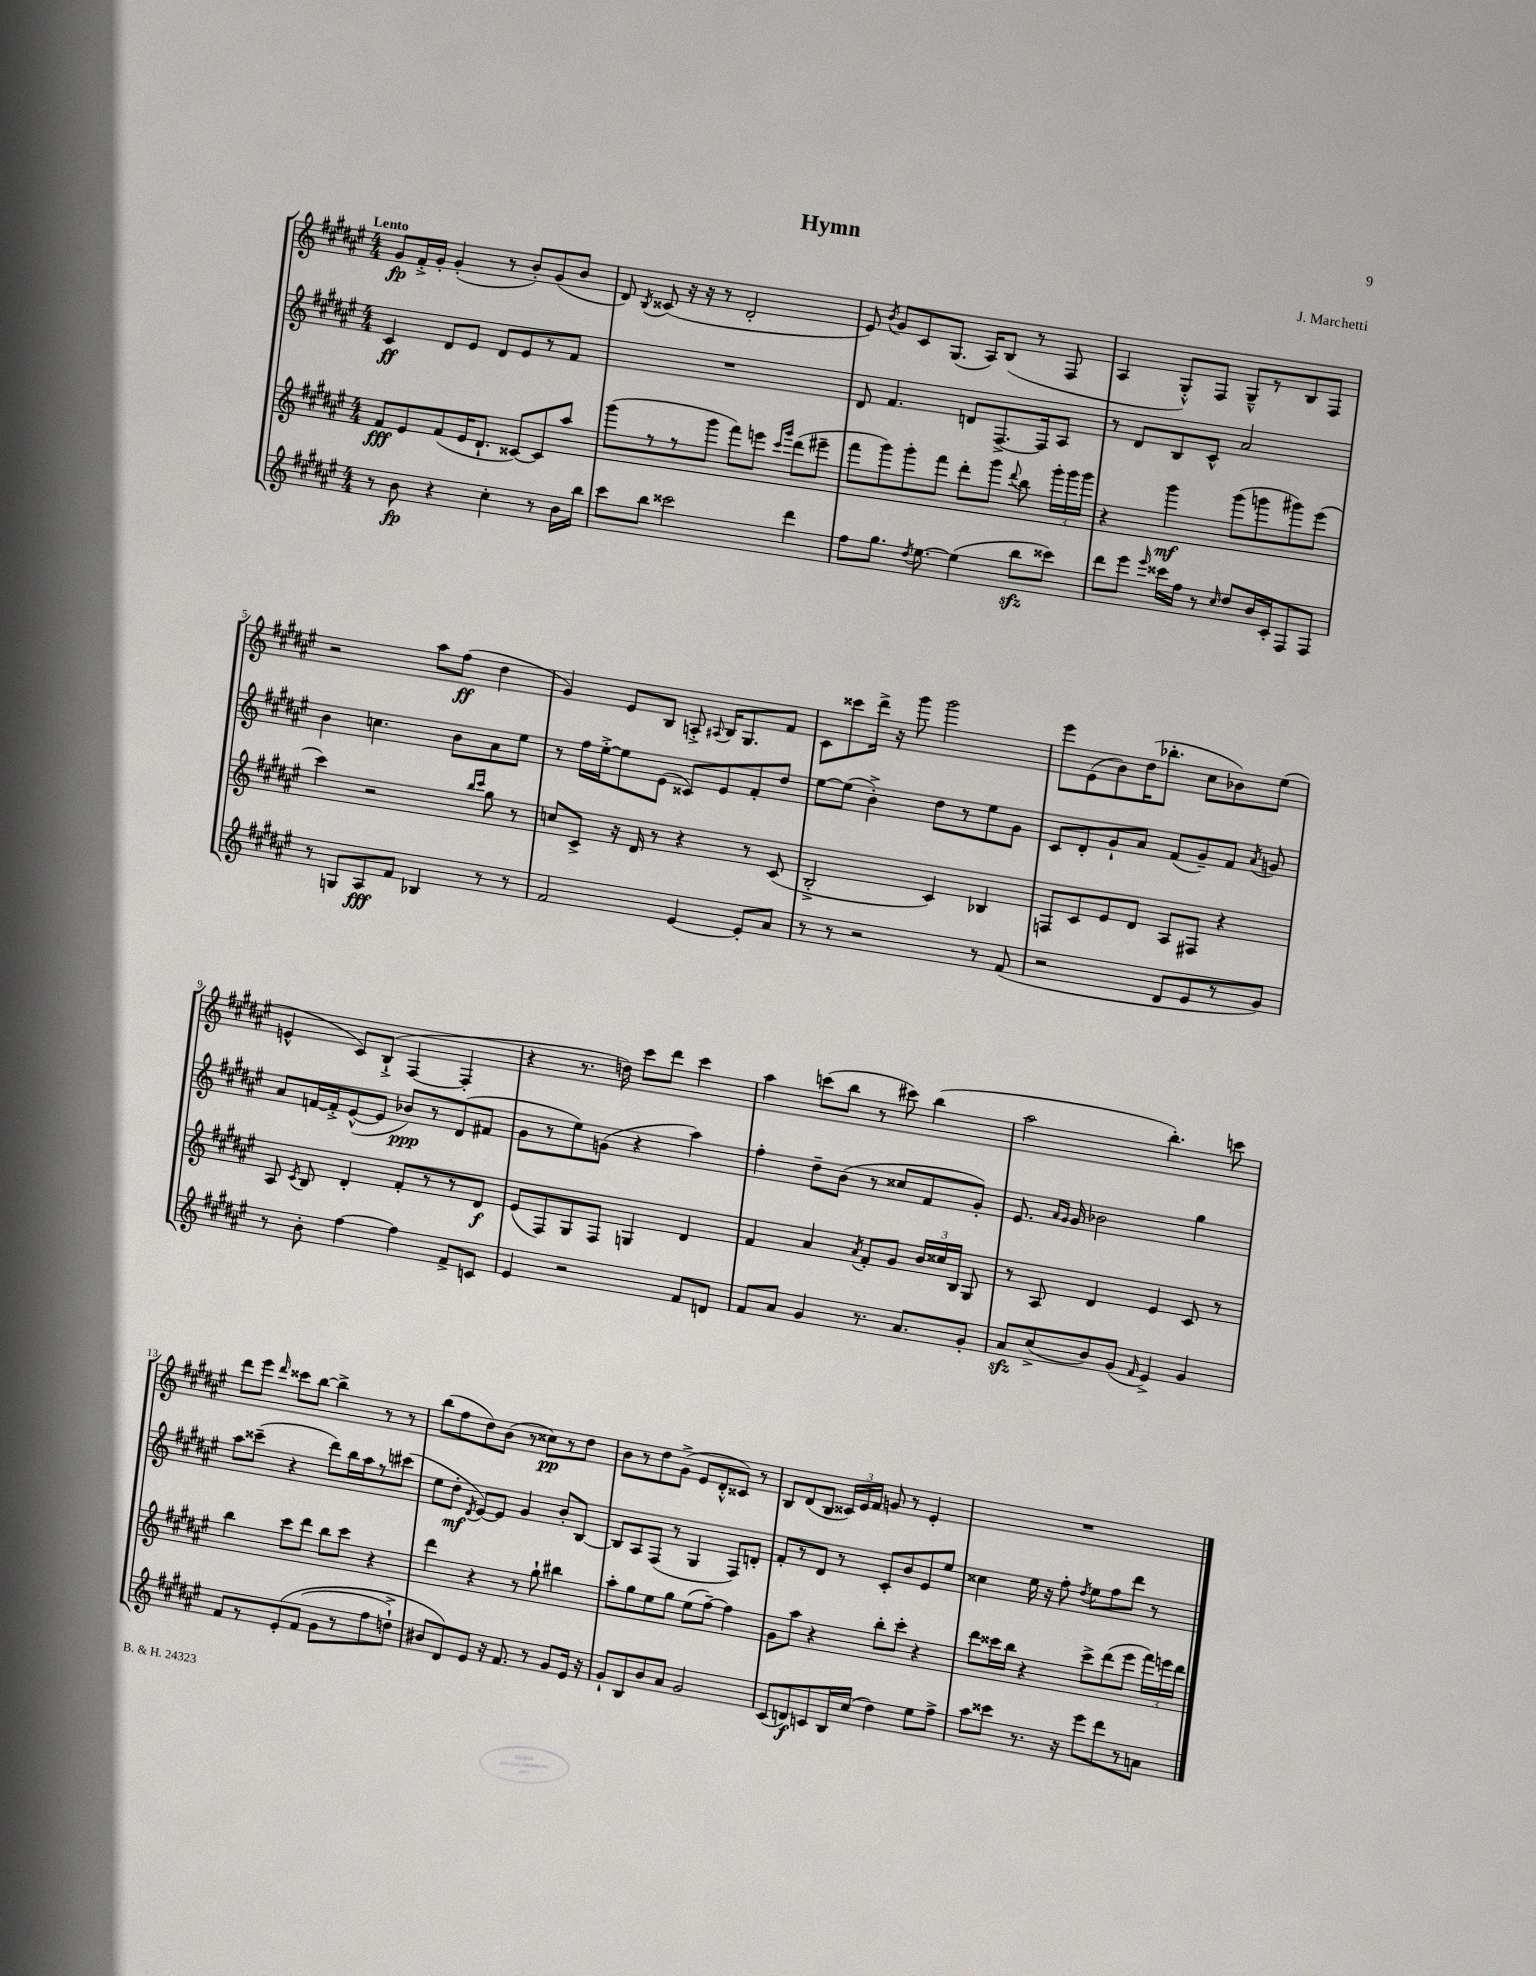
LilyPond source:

\header { title = "Hymn" composer = "J. Marchetti" }
<<
\new StaffGroup <<
\new Staff = "s0" {
    \clef treble \key fis \major \numericTimeSignature \time 4/4 \tempo "Lento"
    \autoBeamOff gis'8[\fp fis'16-.-> gis'16]-. gis'4-.( r8 b'8[-.) gis'8( b'8] |
    dis'8) \acciaccatura { b8 } cisis'8( r16 r16 r8 dis'2-. |
    eis'8) \acciaccatura { b'8 } gis'8[ cis'8 gis8.]( ais16[) b8]( r8 fis8 |
    ais4 gis8[-.-^) fis8] gis8[---^ r8 b8 fis8] |
    r2 ais''8[ fis''8]\ff( dis''4 |
    gis'4) eis'8[ b8] a8-.-> \appoggiatura { ais8 } b16[ gis8. fis'8] |
    cis'8[ cisis'''8 dis'''16]-> r16 gis'''8 gis'''2 |
    eis'''8[ eis'8( b'8) dis''16( bes''8.]-. cis''8[ bes'8) eis''8]( |
    e'4-^ cis'8[) b8]-!->( fis4~ fis4-. |
    r4 r8. d''16) cis'''8[ dis'''8] cis'''4 |
    ais''4 c'''8[( b''8] r8 cis'''8) b''4( |
    ais''2 b''4.-.) c'''8 |
    dis'''8[ eis'''8] \grace { dis'''16 } cisis'''8[ b''8]~ b''4-> r8 r8 |
    b''8[( fis''8 dis''8) b'8]( r8 cisis''8[\pp) r8 dis''8] |
    b'8[ r8 dis''8 gis'8]->( eis'8[ dis'8-.-^ cisis'8]) r8 |
    b8[ dis'8( b8] \tuplet 3/2 { cisis'16[) eis'16 fis'16] } g'8 r8 eis'4-. |
    R1 \bar "|." |
}
\new Staff = "s1" {
    \clef treble \key fis \major \numericTimeSignature \time 4/4
    \autoBeamOff cis'4\ff dis'8[ eis'8] dis'8[ eis'8 r8 fis'8] |
    R1 |
    dis'8 fis'4. d'8[ fis8.~-> fis16 ais8] |
    r8 dis'8[ b8 cis'8]-^ ais'2 |
    b'4 c''4. b'8[ ais'8 eis''8] |
    r8 fis''16[ eis''16~-.-> eis''8 eis'8]( cisis'8[) eis'8 fis'8-. dis''8] |
    eis''8[~ eis''8]( b'4-.->) dis''8[ r8 eis''8 gis'8] |
    cis'8[ dis'8-. gis'8-! ais'8] fis'8[( gis'8--) fis'8] \acciaccatura { ais'8 } g'8 |
    ais'8[ f'16~ f'16-.-> eis'8~-^( eis'8] bes'8[\ppp) r8 dis'8( fis'8] |
    gis'8[ r8 eis''8) g'8]( r4 ais''4) |
    fis''4-. dis''8[-- b'8]( r8 cisis''8[ fis'8 gis'8]-.) |
    eis'8. \grace { ais'16[ gis'16] } gis'16 bes'2 gis''4 |
    ais''8[ cisis'''8]--( r4 dis'''8[) b''16 ais''16 r8 cis'''8]( |
    eis''8[ dis''8]-.\mf \acciaccatura { dis'8 } eis'8[~) eis'8] gis'4 b'8[-. b8]~ |
    b8[ ais8 fis8]( r8 gis4 fis8[) d'8]-. |
    fis'8[-. r8 dis'8] r8 cis'8[-. b'8 eis'8 eis''8] |
    cisis''4 eis''16 r16 fis''8-. \acciaccatura { dis''8 } eis''8[ fis''8 dis'''8] r8 \bar "|." |
}
\new Staff = "s2" {
    \clef treble \key fis \major \numericTimeSignature \time 4/4
    \autoBeamOff fis'8[\fff eis'8 fis'8( eis'16 dis'8.]-! cisis'8[~) cisis'8 ais''8] |
    gis'''8[( r8 r8 gis'''8] fis'''8[) e'''8] \grace { cis'''16[ gis'''16] } dis'''8[( eis'''8]-- |
    fis'''8[ gis'''8) gis'''8-. fis'''8] dis'''8[-. gis'''8] \appoggiatura { dis'''8 } b''8 \tuplet 3/2 { gis'''16[-. gis'''16 gis'''16] } |
    r4 gis'''4\mf gis'''8[( g'''8 gis'''8) eis'''8]( |
    cis'''4) r2 \grace { b''16[ cis'''16] } gis''8 r8 |
    c''8[ cis'8]-> r16 dis'16 r8 r4 r8 cis'8( |
    b2-.-> cis'4) bes4 |
    f8[ cis'8 eis'8 dis'8] ais8[ fis8] r4 |
    ais8 \acciaccatura { cis'8 } b8 dis'4-. fis'8[-. r8 r8 dis'8]\f |
    eis'8[( fis8) gis8 fis8] g4 dis'4 |
    fis'4 ais'4 \acciaccatura { ais'8 } fis'8[-. gis'8] \tuplet 3/2 { b'16[ cisis''16 b16] } gis8 |
    r8 ais8 dis'4 eis'4 cis'8 r8 |
    b''4 cis'''8[ dis'''8] b''8[ cis'''8] r4 |
    dis'''4 r4 r8 gis''8-! bis''4 |
    ais''8[-. gis''8 eis''8 gis''8] eis''8[( fis''8]~--) fis''4 |
    gis'8[ ais''8] r4 b''8[-. cis'''8]-. r4 |
    dis'''8[ cisis'''16 b''16] r4 cisis'''8[-> dis'''8( eis'''8] \tuplet 3/2 { fis'''16[) e'''16 dis'''16] } \bar "|." |
}
\new Staff = "s3" {
    \clef treble \key fis \major \numericTimeSignature \time 4/4
    \autoBeamOff r8 b'8\fp r4 cis''4-. r8 b'16[ b''16] |
    cis'''8[ b''8] cisis'''2 dis'''4 |
    fis''8[ gis''8.] \acciaccatura { dis''8 } eis''8.~ eis''4( b''8[\sfz cisis'''8]) |
    dis'''8[ eis'''8] \grace { eis'''16 } cisis'''16[ fis''16] r8 \grace { cis''16 } dis''8[ b'16 cis'16-. fis8 fis8] |
    r8 g8[ ais8\fff fis'8] bes4 r8 r8 |
    fis'2 eis'4~ eis'8[-. ais'8] |
    r8 r8 r2 r8 fis'8( |
    r2 dis'8[ eis'8 r8 gis'8]) |
    r8 b'8-. fis''4~ fis''4 fis'8[-> c'8] |
    eis'4 r2 fis'8[ d'8] |
    fis'8[ ais'8] gis'4 r8. ais'8.[ gis'8]-. |
    ais'8[\sfz cis''8->( b'8) gis'8]( \grace { fis'16 } eis'4->) gis'4 |
    fis'8[ r8 eis'8-.\( fis'8]( gis'8[ r8 fis''8 d''8]-!->) |
    bis'8[ dis'8\) eis'8] r16 fis'8. r8 gis'8[ eis'16] r16 |
    gis'8[-! b8 b'8 ais'8] gis'2 |
    cis'8[( d'8\f) c'8 b16 cis''16]( dis''4) eis''8[ fis''8]-> |
    ais''8[ cisis'''8] r8. r16 eis'''8[ dis'''8 r8 a'8] \bar "|." |
}
>>
>>
